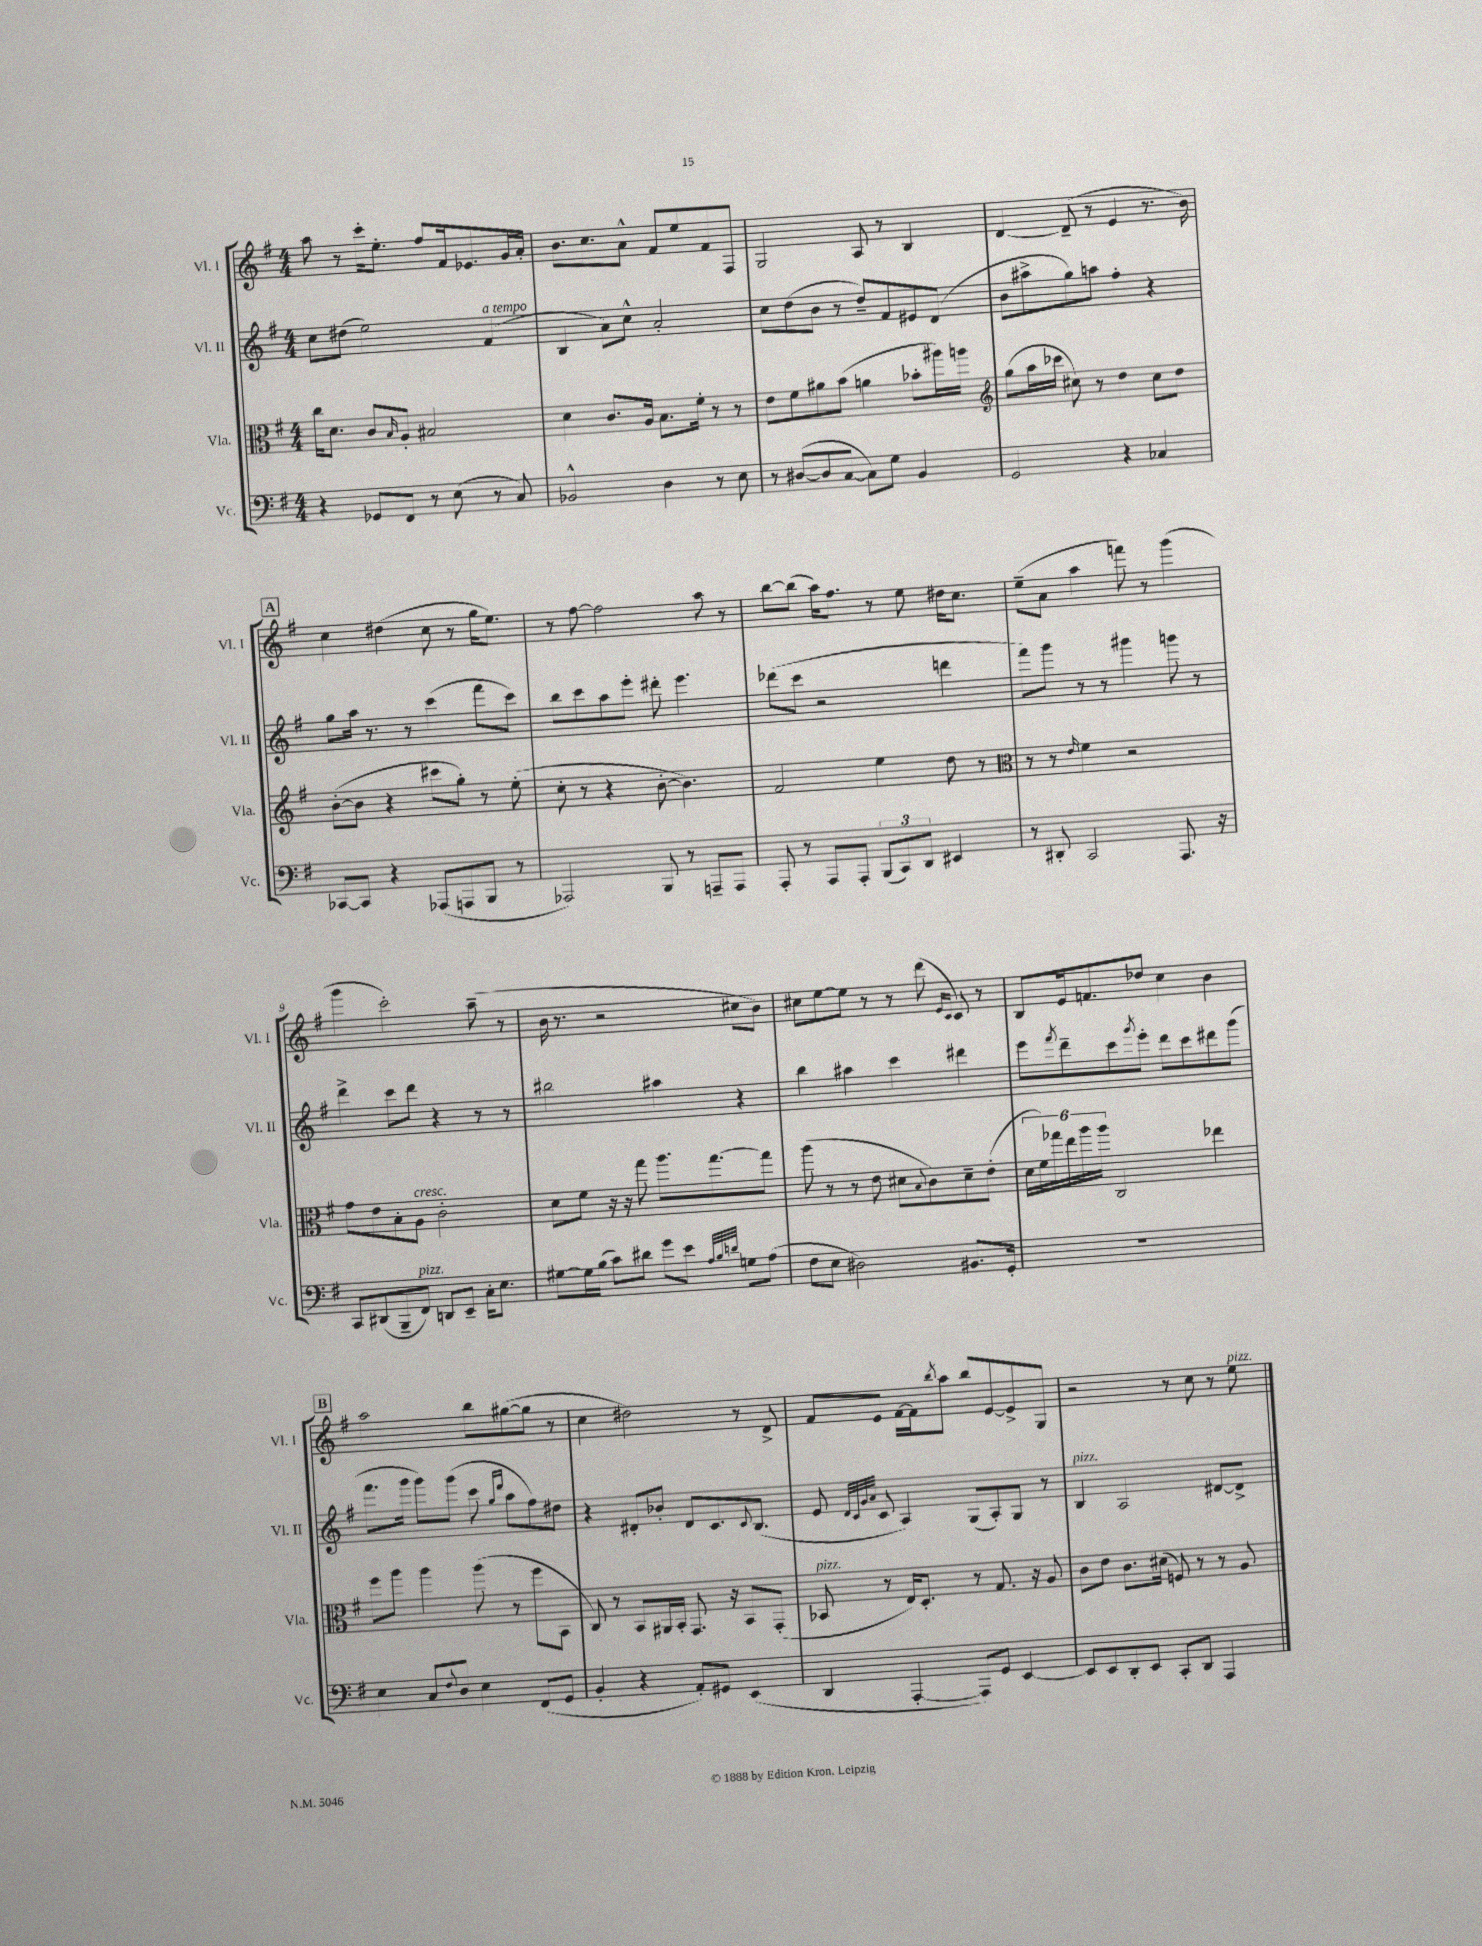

**kern	**kern	**kern	**kern
*staff4	*staff3	*staff2	*staff1
*clefF4	*clefC3	*clefG2	*clefG2
*k[f#]	*k[f#]	*k[f#]	*k[f#]
*M4/4	*M4/4	*M4/4	*M4/4
4r	16cc\LK	8cc\L	8aa\
.	8.d\J	.	.
.	.	(8dd#\J	8r
8GG-/L	8c/L	2ee\)	16ccc'\LK
.	.	.	8.ee'\J
.	16qqB/	.	.
8FF#/J	8A'/J	.	.
8r	2B#/	.	8ff#/L
(8E\	.	.	16f#/k
.	.	.	8.e-/
8r	.	(4f#/	.
8C/)	.	.	16g/L
.	.	.	16a'/JJ
=	=	=	=
2BB-^^/	4d\	4B/	8.b\L
.	.	.	8.cc\
.	8.c/L	8a\L)	.
.	.	8cc^^\J	8a^^\J
.	16A/Jk	.	.
4D\	8.B\L	2a'/	8f#/L
.	.	.	8ee/
.	16f#'\Jk	.	.
8r	8r	.	8f#/
8E\	8r	.	8F#/J
=	=	=	=
8r	8e\L	8cc\L	2G/
([8D#/L	8f#\	(8dd\	.
8D#/]	8a#\	8b\J	.
[8C/J	(8b\J	8r	.
8C\]L)	4a\	8dd~/L)	8A/
8G\J	.	8f#/	8r
4BB/	8b-'\L	8e#/	4B/
.	16aa#\L)	(8d/J	.
.	16aa\JJ	.	.
=	=	=	=
*	*clefG2	*	*
2GG/	(8gg\L	8b\L	[4d/
.	16aa\L	8aa#^\	.
.	16ccc-\JJ	.	.
.	8cc#\)	8gg\)	(8d~/]
.	8r	8aa\J	8r
4r	4dd\	4ff#'\	4e/
4C-/	8cc#\L	4r	8.r
.	8dd\J	.	.
.	.	.	16b\)
=	=	=	=
[8CC-/L	([8b'\L	8gg\L	4cc\
8CC-/]J	8b\]J	16aa\Jk	.
.	.	8.r	.
4r	4r	.	(4dd#\
.	.	8r	.
(8AAA-/L	8ccc#\L	(4ccc\	8cc\
8AAA/	8gg'\J)	.	8r
8BBB/J	8r	8fff#\L	16gg\LK
.	.	.	8.ee\J)
8r	(8ee'\	8ccc\J)	.
=	=	=	=
2AAA-/)	8cc'\	8bb\L	8r
.	8r	8ccc\	[8ff#\
.	4r	8aa\	2ff#\]
.	.	8eee'\J	.
8BBB/	[8b'\	8ddd#'\	.
8r	4.b\])	4.eee\	.
8AAA~/L	.	.	8aa\
8AAA/J	.	.	8r
=	=	=	=
8AAA'/	2f#/	(8ddd-\L	[8bb\L
8r	.	8ccc\J	(8bb\]J
8AAA/L	.	2r	16aa\LK)
.	.	.	8.ff#\J
8AAA'/J	.	.	.
(12BBB/L	4ee\	.	8r
12CC/)	.	.	.
.	.	.	8ee\
12DD/J	.	.	.
4EE#/	8dd\	4ddd\	16dd#\LK
.	.	.	8.cc\J
.	8r	.	.
=	=	=	=
*	*clefC3	*	*
8r	8r	8fff#\L)	(8ee~\L
8DD#'/	8r	8ggg\J	8a\J
.	16qqe/	.	.
2CC/	4f#\	8r	4aa\
.	.	8r	.
.	2r	4ggg#\	8fff\)
.	.	.	8r
8.AAA/	.	8ggg\	(4ggg\
.	.	8r	.
16r	.	.	.
=	=	=	=
8CC/L	8g\L	4ddd^\	4ggg\
(8DD#/	8e\	.	.
8BBB~/	8B'\	8ccc\L	2ccc'\)
8FF#/J)	8A\J	8ddd\J	.
8DD/L	2c'\	4r	.
8EE~/J	.	.	.
16C'\LK	.	8r	(8aa~\
8.E\J	.	.	.
.	.	8r	8r
=	=	=	=
[8G#\L	8d\L	2bb#\	16b\
.	.	.	8.r
16G#\]L	8f#\J	.	.
(16B\JJ	.	.	.
8c\L)	16r	.	2r
.	16r	.	.
8d#\J	8gg\	.	.
8g\L	8.aa\L	4aa#\	.
8e\J	.	.	.
.	[8.gg\	.	.
32qqA/LLL	.	.	.
32qqB/	.	.	.
32qqd/JJJ	.	.	.
8G\L	.	4r	8cc#\L
(8A\J	8gg\]J	.	8b\J)
=	=	=	=
8F#\L	(8aa\	4bb\	8cc#\L
8E\J	8r	.	[8ee\
2D#\)	8r	4aa#\	8ee\]J
.	8e\	.	8r
.	8d#\L	4ccc\	8r
.	8qqB/	.	.
.	8c\)	.	(8ddd\
.	.	.	16qqe/LL
.	.	.	16qqc/JJ
8.BB#/L	8d#~\	4ddd#\	8c/)
.	(8e'\J	.	8r
16GG'/Jk	.	.	.
=	=	=	=
1r	24d\LL	8eee\L	8B/L
.	24f#\)	.	.
.	24gg-\	.	.
.	.	8qfff#/	.
.	24ee\	8ddd~\	16e/k
.	24aa\	.	.
.	.	.	8.f/
.	24aa\JJ	.	.
.	2C/	8ccc\	.
.	.	8qggg/	.
.	.	8eee'\J	8dd-/J
.	.	8ddd\L	4cc\
.	.	8ccc\	.
.	4ee-\	8ddd#\	4b\
.	.	(8ggg\J	.
=	=	=	=
4E\	8ff#\L	8.fff#\L	2aa\
.	8aa\J	.	.
.	.	16ggg\Jk	.
8C/L	4aa\	8ggg\L)	.
8qqF#/	.	.	.
8D/J	.	(8ggg\J	.
4E\	(8aa\	8ccc\	8bb\L
.	.	16qqgg/LL	.
.	.	16qqddd/JJ	.
.	8r	8aa\L	([8gg#\
(8FF#/L	8ff#\L	8ff#\)	8gg#\]J
8GG/J	8BB\J	8dd#\J	8r
=	=	=	=
4BB'/	8C/)	4r	4cc\
.	8r	.	.
4r	8BB/L	8d#'/L	2dd#\)
.	16AA#/L	8b-'/J	.
.	16BB'/JJ	.	.
8AA'/L)	8.GG/	8d#/L	.
8GG#/J	.	8.c/	.
.	16r	.	.
(4EE/	8BB/L	.	8r
.	.	8qqc/	.
.	.	(8.B/J	.
.	(8GG'/J	.	8d^/
=	=	=	=
4DD/	8BB-/	8e/	8f#/L
.	.	32qqd/LLL	.
.	.	32qqc/	.
.	.	32qqg/	.
.	.	32qqa/JJJ	.
.	8r	8c/	8e/J
[4AAA'/	16E/LK)	4A/)	[16f#\LL
.	8.D'/J	.	16f#\]J
.	.	.	8qbb/
.	.	.	8aa\J
8AAA/]L)	8r	(8G/L	8bb/L
8GG/J	8.G/	8A'/)	[8e/
[4EE/	.	8G/J	8e^/]
.	16r	.	.
.	8A/	8r	8G/J
=	=	=	=
8EE/]L	8c\L	4B/	2r
8EE/	8e\J	.	.
8DD'/	8.c\L	2A/	.
8EE/J	.	.	.
.	(16d#\Jk	.	.
8CC'/L	8F/)	.	8r
8DD/J	8r	.	8cc\
4AAA/	8r	[8d#/L	8r
.	8A/	8d#^/]J	8ee\
==	==	==	==
*-	*-	*-	*-
